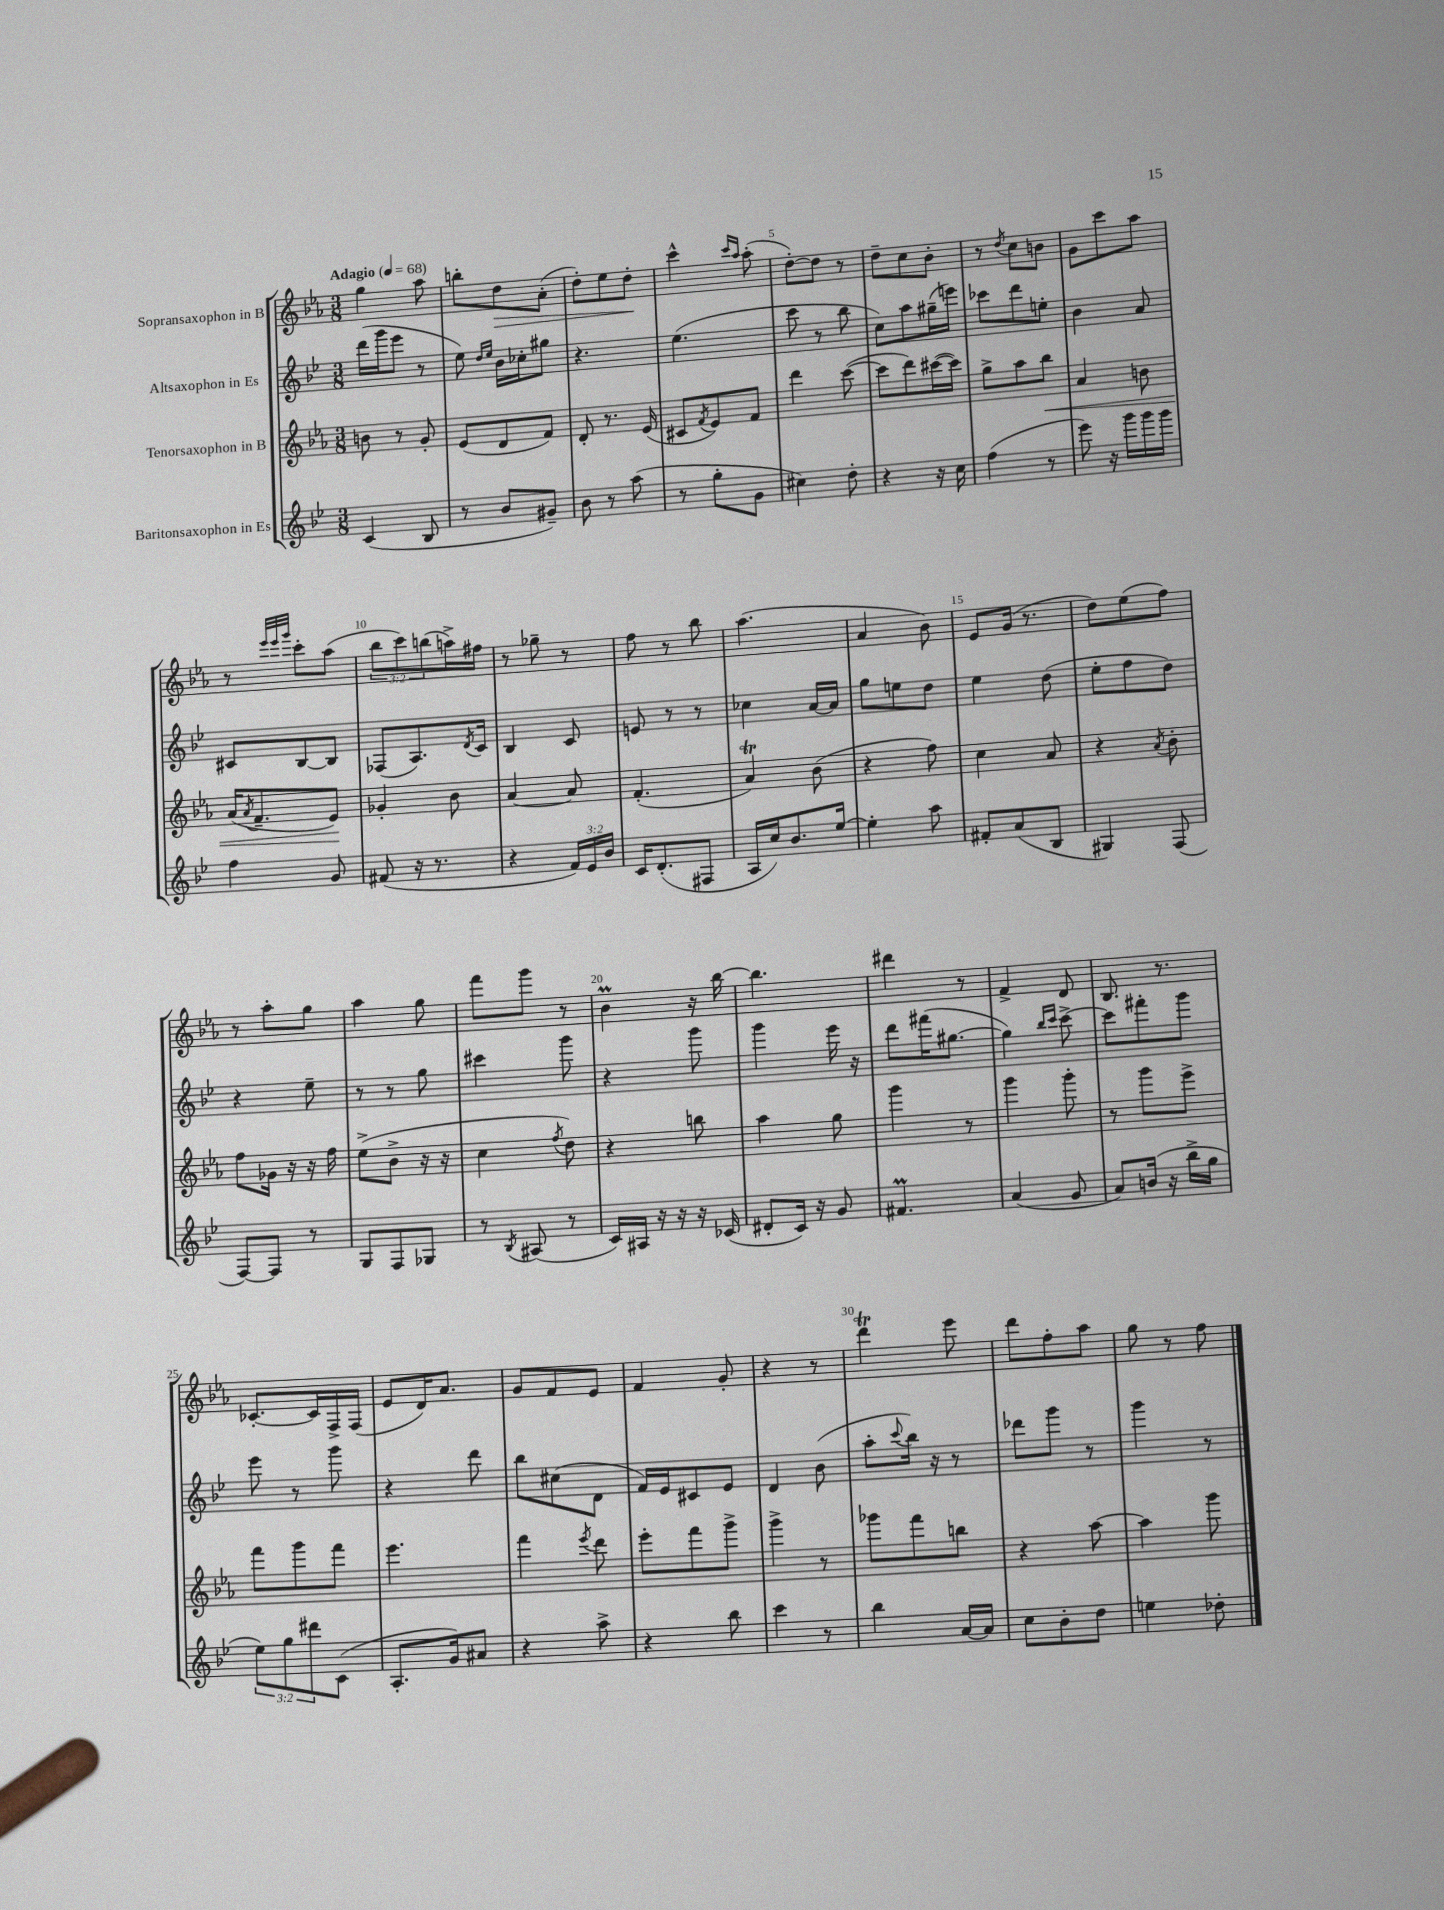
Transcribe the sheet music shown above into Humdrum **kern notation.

**kern	**kern	**kern	**kern
*staff4	*staff3	*staff2	*staff1
*clefG2	*clefG2	*clefG2	*clefG2
*k[b-e-]	*k[b-e-a-]	*k[b-e-]	*k[b-e-a-]
*M3/8	*M3/8	*M3/8	*M3/8
*MM68	*MM68	*MM68	*MM68
(4c/	8b\	(16ddd\LL	4gg\
.	.	16ggg\J	.
.	8r	8eee-\J	.
8B-/	8g'/	8r	8aa-\
=	=	=	=
8r	(8e-/L	8ee-\)	8bb'\L
.	.	16qqdd/LL	.
.	.	16qqee-/JJ	.
8b-/L	8d/	16b-\LL	8dd\
.	.	16cc-'\J	.
8g#~/J)	8f/J)	8gg#\J	(8a-'\J
=	=	=	=
8b-\	8d'/	4.r	8dd'\L)
8r	8.r	.	8ee-\
(8aa\	.	.	8dd'\J
.	(16e-/	.	.
=	=	=	=
8r	8c#/L	(4.ee-\	4ccc^^\
.	8qf/	.	.
8gg'\L	8e-/)	.	.
.	.	.	16qqccc/LL
.	.	.	16qqaa-/JJ
8g\J	8f/J	.	(8aa-'\
=	=	=	=
4cc#\)	4ddd\	8ccc\	[8dd'\L)
.	.	8r	8dd\]J
8dd'\	([8ccc\	8bb-\	8r
=	=	=	=
4r	8ccc\]L	8cc\L)	8dd~\L
.	8ddd\)	8aa\	8cc\
16r	([16ccc#\L	(16gg#~\L	8b-'\J
16cc\	16ccc#\]JJ)	16eee\JJ)	.
=	=	=	=
(4ff\	8gg^\L	8ccc-\L	8r
.	.	.	8qdd/
.	8aa-\	8ddd\	8cc\L
8r	8bb-\J	8ee'\J	8b\J
=	=	=	=
8eee-\)	4a-/	4b-\	8g\L
16r	.	.	8ccc\
16ggg\LL	.	.	.
16ggg\	8b\	8a/	8aa-\J
16ggg\JJ	.	.	.
=	=	=	=
4ff\	(16a-/LK	8c#/L	8r
.	8qa-/	.	.
.	8.f~/	.	.
.	.	.	32qqeee-/LLL
.	.	.	32qqeee-/
.	.	.	32qqggg/JJJ
.	.	[8B-/	8ccc'\L
8g/	8e-/J)	8B-/]J	(8aa-\J
=	=	=	=
(8f#/	4g-'/	(8F-/L	12bb-\L
.	.	.	12ccc\)
16r	.	8.A/)	.
.	.	.	(12bb\
8.r	.	.	.
.	8b-\	.	16aa^\L)
.	.	8qd/	.
.	.	16c/Jk	16ff#\JJ
=	=	=	=
4r	[4a-/	4B-/	8r
.	.	.	8gg-~\
24f/LL)	8a-/]	8c/	8r
24e-/	.	.	.
24b-/JJ	.	.	.
=	=	=	=
16c/LK	(4.f'/	8e/	8ff\
(8.d'/	.	.	.
.	.	8r	8r
8F#/J	.	8r	8bb-\
=	=	=	=
16A/LL	4a-/)	4cc-\	(4.aa-\
16cc/J)	.	.	.
8.b-/	.	.	.
.	(8b-\	[16a/LL	.
[16ee-/Jk	.	16a/]JJ	.
=	=	=	=
4ee-'\]	4r	8gg\L	4a-/
.	.	8ee\	.
8aa\	8ff\)	8dd\J	8b-\)
=	=	=	=
8f#'/L	4cc\	4ee-\	8e-/L
(8a/	.	.	(16g/Jk
.	.	.	8.r
8B-/J	8a-/	(8dd\	.
=	=	=	=
4G#/)	4r	8ee-'\L	8dd\L)
.	.	8ff\	(8ee-\
.	8qa-/	.	.
(8F/	8b-'\	8dd\J)	8ff\J)
=	=	=	=
[8F/L)	8ff\L	4r	8r
8F/]J	16g-\Jk	.	8aa-'\L
.	16r	.	.
8r	16r	8ee-~\	8gg\J
.	16ff\	.	.
=	=	=	=
8G/L	(8ee-^\L	8r	4aa-\
8F/	8b-^\J	8r	.
8G-/J	16r	8gg\	8gg\
.	16r	.	.
=	=	=	=
8r	4cc\	4ccc#\	8fff\L
8qB-/	.	.	.
(8A#/	.	.	8ggg\J
.	8qff/	.	.
8r	8dd\)	8ggg\	8r
=	=	=	=
16c/LL)	4r	4r	4b-\
16A#/JJ	.	.	.
16r	.	.	.
16r	.	.	.
16r	8bb\	8ggg\	16r
(16c-/	.	.	[16bb-\
=	=	=	=
8d#'/L	4aa-\	4ggg\	4.bb-\]
16c/Jk)	.	.	.
16r	.	.	.
8g/	8gg\	16eee-\	.
.	.	16r	.
=	=	=	=
4.f#/	4ggg\	8ddd\L	4ddd#\
.	.	(16fff#\K	.
.	.	[8.gg#\J	.
.	8r	.	8r
=	=	=	=
(4a/	4ggg\	4gg#\])	4f^/
.	.	16qqbb-/LL	.
.	.	16qqccc/JJ	.
8g/	8ggg'\	[8ccc^\	8d/
=	=	=	=
8a/L)	8r	8ccc\]L	8.B-/
(16b/Jk	8ggg\L	8fff#'\	.
16r	.	.	8.r
16bb-^\LL	8eee-^\J	8ggg\J	.
16gg\JJ	.	.	.
=	=	=	=
12ee-\L)	8fff\L	8eee-\	[8.c-'/L
12gg\	.	.	.
.	8ggg\	8r	.
12ddd#\	.	.	.
.	.	.	16c-/]L
(8c\J	8fff\J	8ggg\	16F^/
.	.	.	(16F/JJ
=	=	=	=
8.A'/L	4.eee-\	4r	8e-/L
.	.	.	16d/K)
16g/k)	.	.	8.a-/J
8a#/J	.	8ddd\	.
=	=	=	=
4r	4fff\	8bb-\L	8g/L
.	.	(8cc#\	8f/
.	8qeee-/	.	.
8aa^\	8ddd\	8d\J	8e-/J
=	=	=	=
4r	8eee-'\L	16f/LL)	4f/
.	.	16e-/J	.
.	8fff\	8c#/	.
8bb-\	8ggg^\J	8e-/J	8g'/
=	=	=	=
4ccc\	4ggg^\	4d/	4r
8r	8r	(8b-\	8r
=	=	=	=
4bb-\	8ggg-\L	8aa'\L	4ddd\
.	.	8qqccc/	.
.	8fff\	16bb-\Jk)	.
.	.	16r	.
[16a/LL	8bb\J	8r	8eee-\
16a/]JJ	.	.	.
=	=	=	=
8cc\L	4r	8ddd-\L	8ddd\L
8b-'\	.	8ggg\J	8ff'\
8dd\J	[8aa-\	8r	8aa-\J
=	=	=	=
4ee\	4aa-\]	4ggg\	8gg\
.	.	.	8r
8dd-'\	8ggg\	8r	8ff\
==	==	==	==
*-	*-	*-	*-
